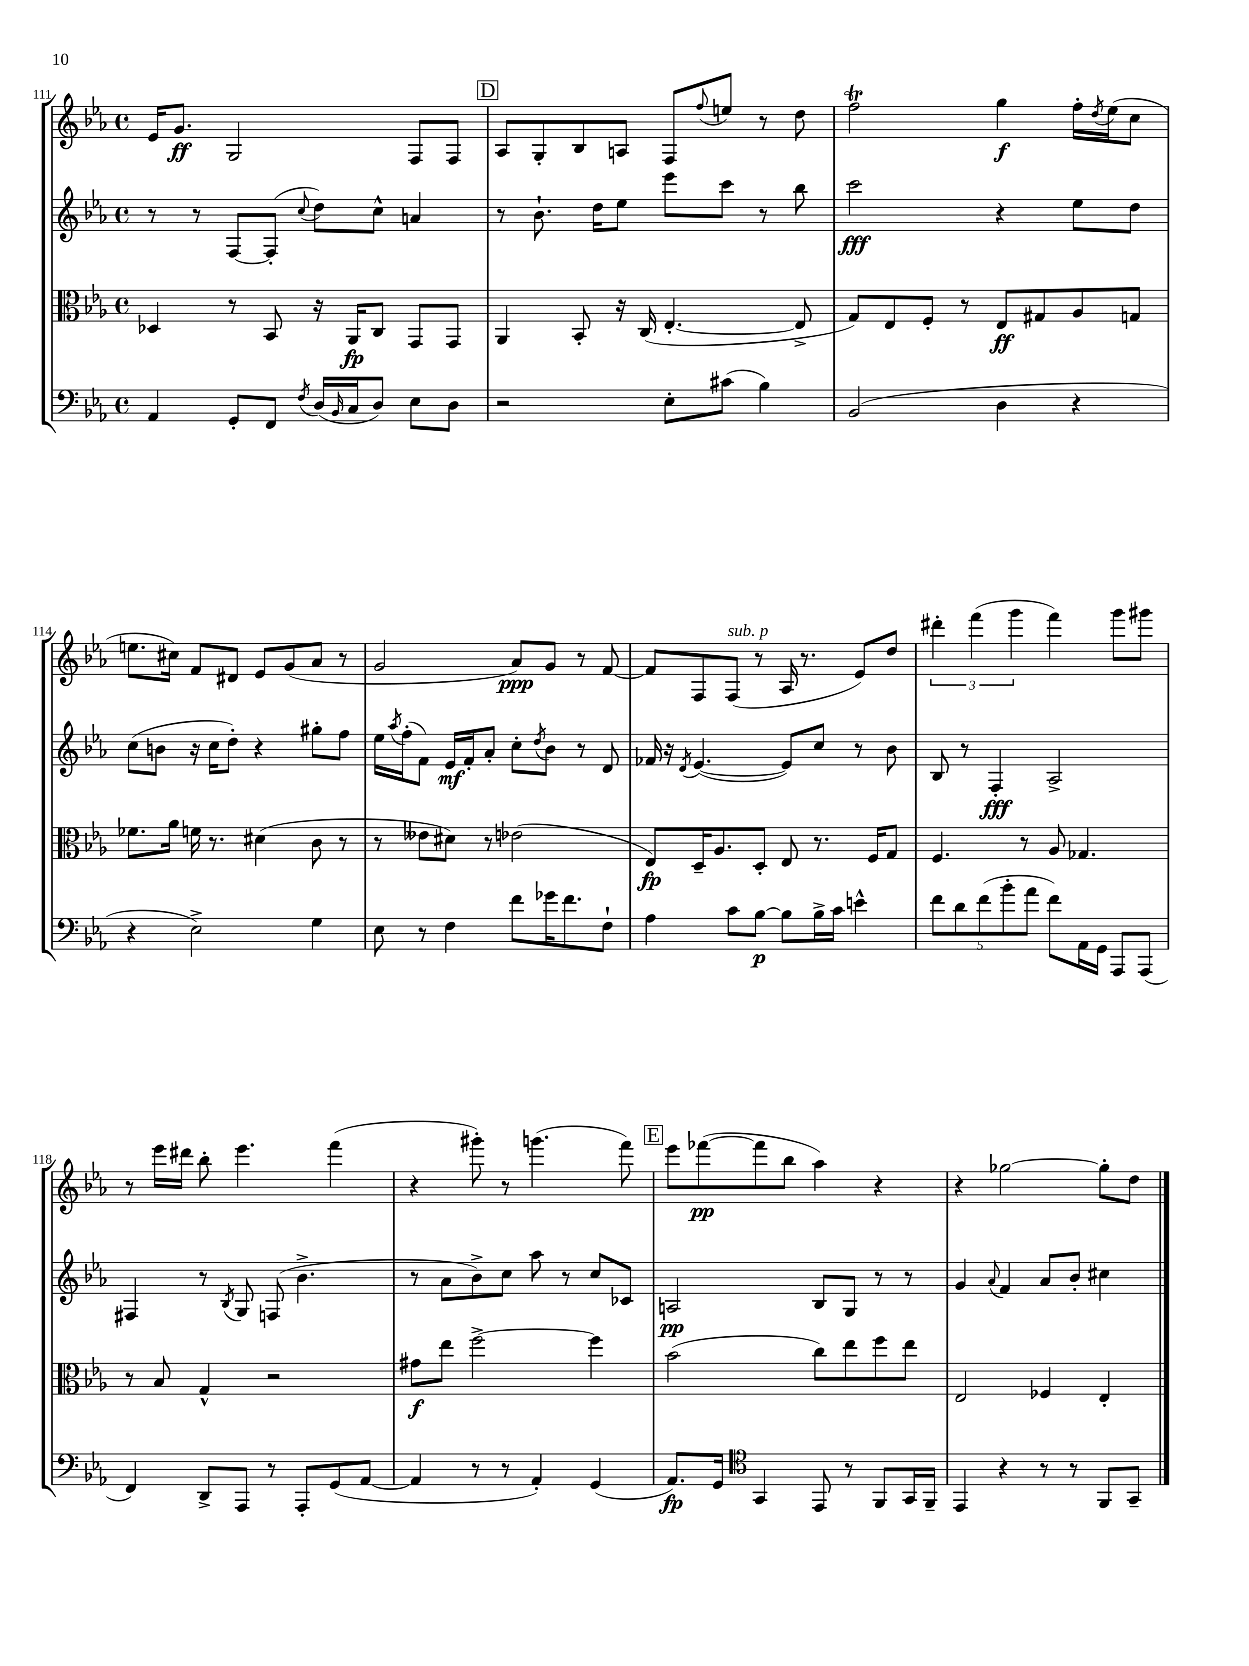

**kern	**kern	**kern	**kern
*staff4	*staff3	*staff2	*staff1
*clefF4	*clefC3	*clefG2	*clefG2
*k[b-e-a-]	*k[b-e-a-]	*k[b-e-a-]	*k[b-e-a-]
*M4/4	*M4/4	*M4/4	*M4/4
*met(c)	*met(c)	*met(c)	*met(c)
4AA-	4D-	8r	16e-
.	.	.	8.g
.	.	8r	.
8GG'	8r	[8F	2G
8FF	8BB-	(8F']	.
8qF	.	8qqcc	.
(16D	16r	8dd)	.
16qqBB-	.	.	.
16C	16AA-	.	.
8D)	8C	8cc^^	.
8E-	8GG	4a	8F
8D	8GG	.	8F
=	=	=	=
2r	4AA-	8r	8A-
.	.	8.b-`	8G'
.	8BB-'	.	8B-
.	.	16dd	.
.	16r	8ee-	8A
.	(16C	.	.
8E-'	[4.E-'	8eee-	8F
.	.	.	8qqff
(8c#	.	8ccc	8ee
4B-)	.	8r	8r
.	8E-^]	8bb-	8dd
=	=	=	=
(2BB-	8G)	2ccc	2ff
.	8E-	.	.
.	8F'	.	.
.	8r	.	.
4D	8E-	4r	4gg
.	8G#	.	.
4r	8A-	8ee-	16ff'
.	.	.	8qdd
.	.	.	(16ee-
.	8G	8dd	8cc
=	=	=	=
4r	8.f-	(8cc	8.ee
.	.	8b	.
.	16a-	.	16cc#)
2E-^)	16f	16r	8f
.	8.r	16cc	.
.	.	8dd')	8d#
.	(4d#	4r	8e-
.	.	.	(8g
4G	8c	8gg#'	8a-
.	8r	8ff	8r
=	=	=	=
8E-	8r	16ee-	2g
.	.	8qaa-	.
.	.	(16ff'	.
8r	8e--	8f)	.
4F	8d#)	16e-	.
.	.	16f'	.
.	8r	8a-'	.
8f	(2e-	8cc'	8a-)
.	.	8qdd	.
16g-	.	8b-	8g
8.f	.	.	.
.	.	8r	8r
8F`	.	8d	[8f
=	=	=	=
4A-	8E-)	16f-	8f]
.	.	16r	.
.	.	8qd	.
.	16D~	([4.e-	8F
.	8.A-	.	.
8c	.	.	(8F
[8B-	8D'	.	8r
8B-]	8E-	8e-])	16A-
.	.	.	8.r
16B-^	8.r	8cc	.
16c	.	.	.
4e^^	.	8r	8e-)
.	16F	.	.
.	8G	8b-	8dd
=	=	=	=
10f	4.F	8B-	6ddd#'
10d	.	.	.
.	.	8r	.
.	.	.	(6fff
(10f	.	.	.
.	.	4F'	.
10b-'	.	.	.
.	.	.	6ggg
.	8r	.	.
10a-	.	.	.
8f)	8A-	2A-^	4fff)
16AA-	4.G-	.	.
16GG	.	.	.
8AAA-	.	.	8ggg
(8AAA-	.	.	8ggg#
=	=	=	=
4FF)	8r	4F#	8r
.	8B-	.	16eee-
.	.	.	16ddd#
8DD^	4G^^	8r	8bb-'
.	.	8qB-	.
8AAA-	.	8G	4.eee-
8r	2r	(8F	.
8AAA-'	.	4.b-^	.
(8GG	.	.	(4fff
[8AA-	.	.	.
=	=	=	=
4AA-]	8g#	8r	4r
.	8ee-	8a-	.
8r	[2ff^	8b-^)	8ggg#')
8r	.	8cc	8r
4AA-')	.	8aa-	(4.ggg
.	.	8r	.
(4GG	4ff]	8cc	.
.	.	8c-	8fff)
=	=	=	=
8.AA-)	(2b-	2A	8eee-
.	.	.	([8fff-
16GG	.	.	.
*clefC4	*	*	*
4GG	.	.	8fff-]
.	.	.	8bb-
8EE-	8cc)	8B-	4aa-)
8r	8ee-	8G	.
8FF	8ff	8r	4r
16GG	8ee-	8r	.
16FF~	.	.	.
=	=	=	=
4EE-	2E-	4g	4r
.	.	8qqa-	.
4r	.	4f	[2gg-
8r	4F-	8a-	.
8r	.	8b-'	.
8FF	4E-'	4cc#	8gg-']
8GG~	.	.	8dd
==	==	==	==
*-	*-	*-	*-
